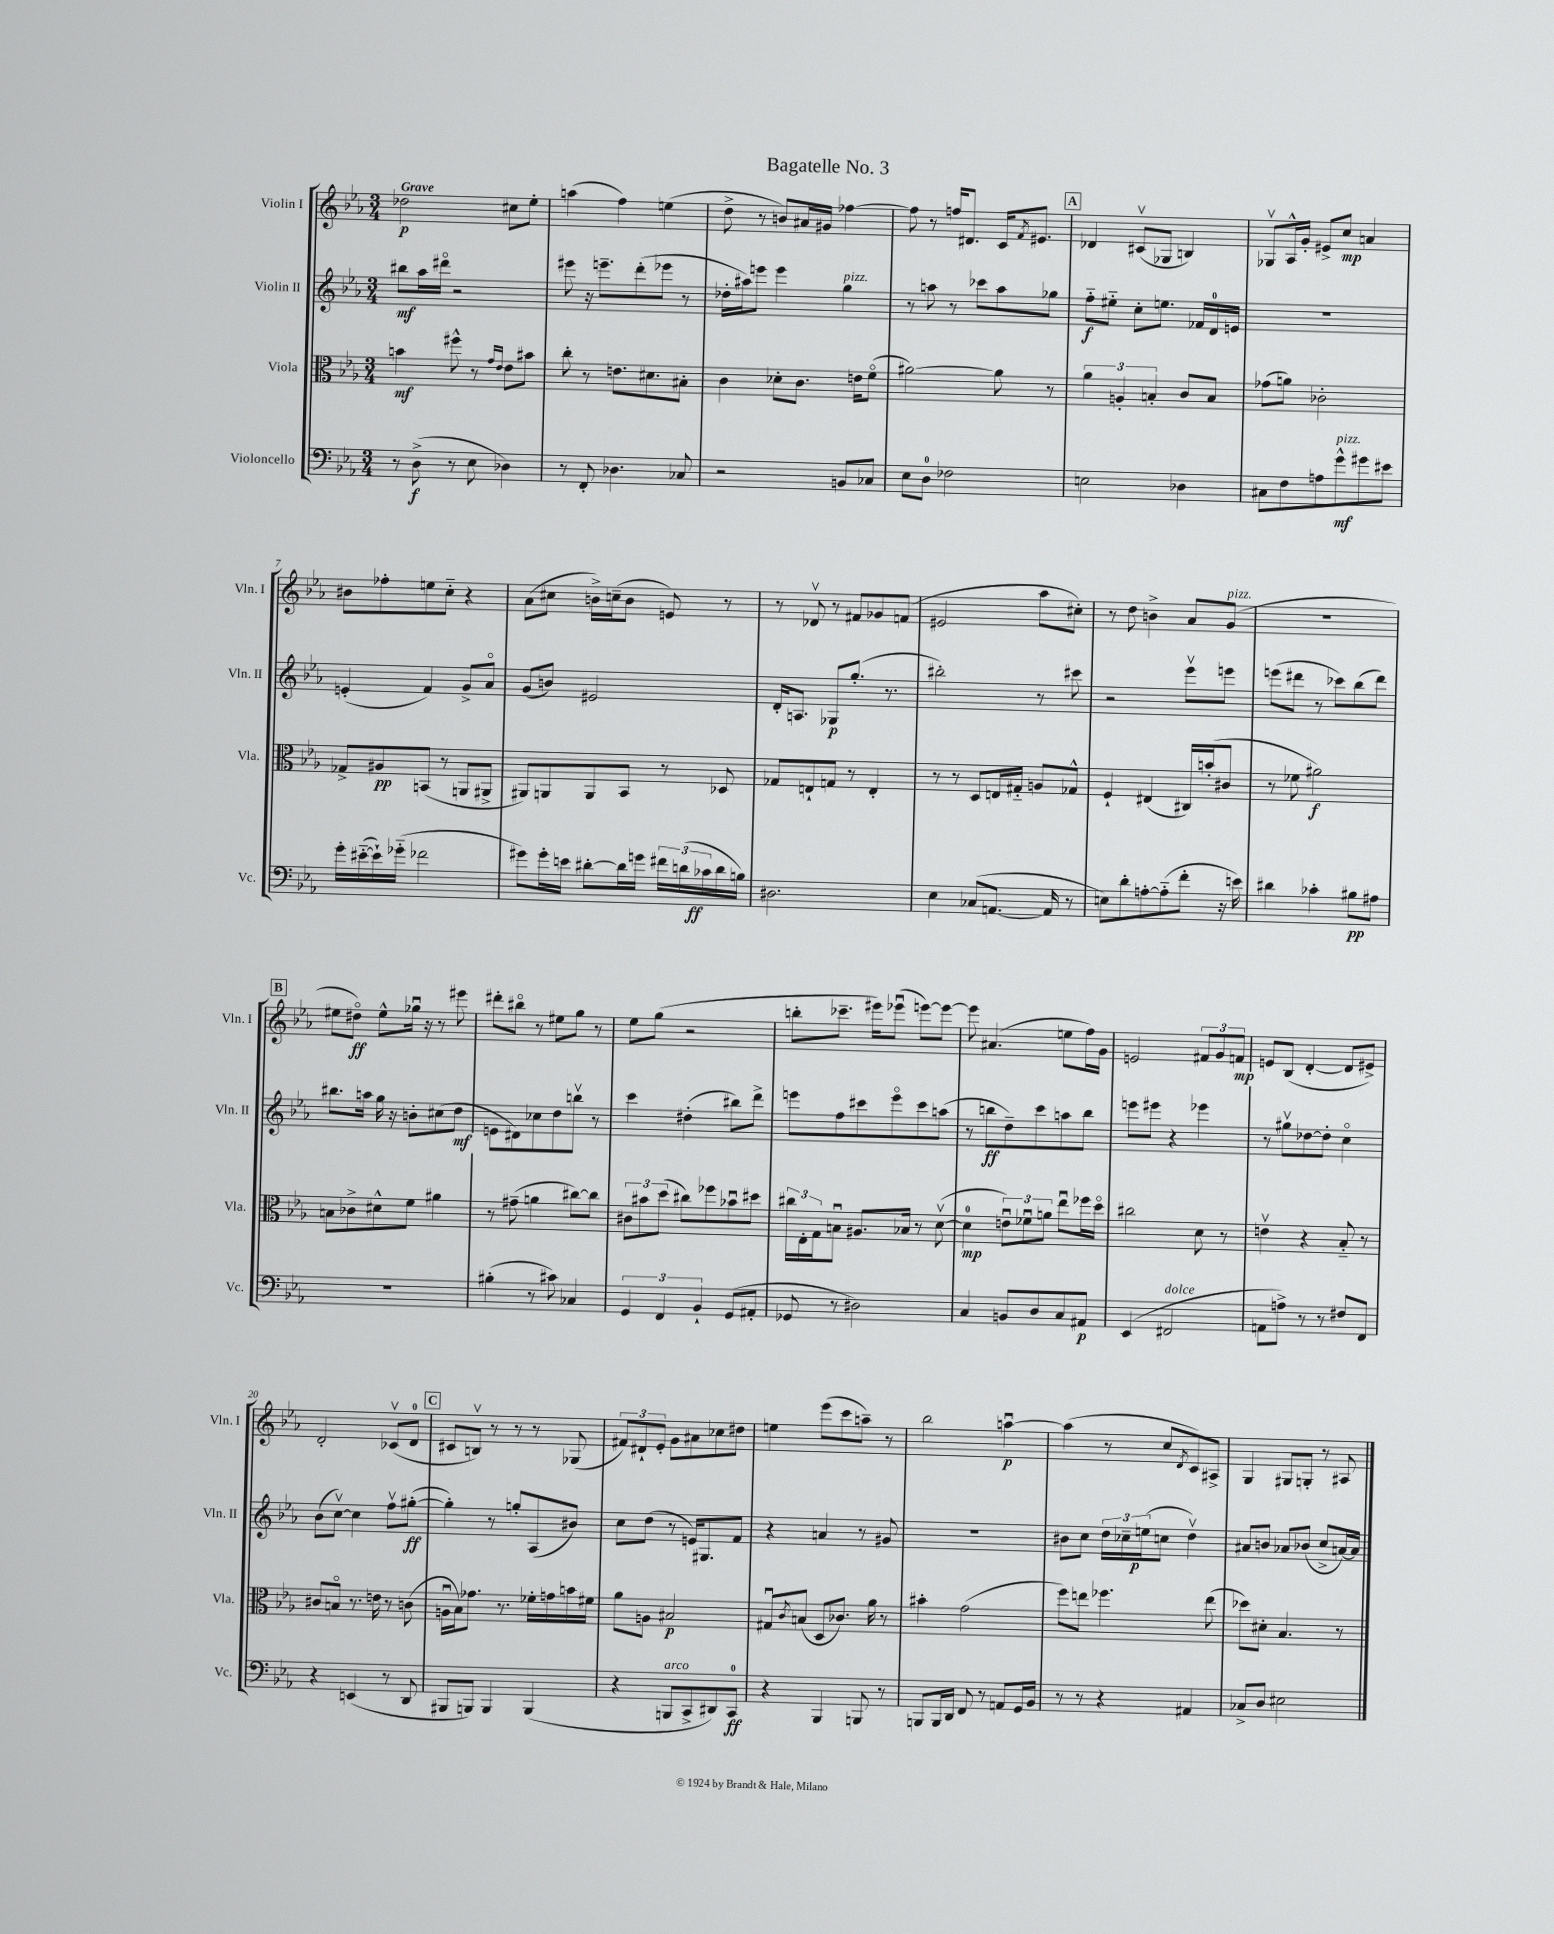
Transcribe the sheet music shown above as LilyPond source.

\header { title = "Bagatelle No. 3" }
<<
\new StaffGroup <<
\new Staff = "s0" \with { instrumentName = "Violin I" shortInstrumentName = "Vln. I" } {
    \clef treble \key ees \major \numericTimeSignature \time 3/4 \tempo "Grave"
    des''2\p cis''8 ees''8-. |
    a''4( f''4) e''4( |
    d''8-> r8 b'8) ais'16 gis'16 fes''4~ |
    fes''8 r8 f''16 dis'8. c'16 \acciaccatura { f'8 } eis'8. |
    \mark \markup { \box "A" } des'4 cis'8\upbow( ges8 b4) |
    ges8\upbow aes16-^ g'16-. eis'8-> c''8\mp a'4 |
    bis'8 fes''8-. e''8 c''8-_ r4 |
    aes'8( cis''8 b'16->) c''16--( b'8 e'8) r8 |
    r8 des'8\upbow r8 fis'8 ges'8 f'8( |
    eis'2 aes''8 cis''8-.) |
    r8 d''8 b'4-> aes'8 g'8^\markup { \italic "pizz." }( |
    R2. |
    \mark \markup { \box "B" } eis''8 dis''8\flageolet\ff) eis''8-^ ges''16\downbow r16 r8 eis'''8 |
    dis'''8-. bis''8\flageolet r8 eis''8 g''8 r8 |
    ees''8 g''8( r2 |
    b''8-. ces'''8.-- eis'''16) ees'''8\downbow( e'''8~) e'''8~ |
    e'''8 ais'4.( e''8 f''16) g'16 |
    e'2 \tuplet 3/2 { fis'8 g'8 f'8\mp } |
    e'8 bes8( d'4~-. d'8 eis'8->) |
    d'2-. ces'8\upbow( d'8-0 |
    \mark \markup { \box "C" } cis'8 b8\upbow) r8 r8 r8 ges8( |
    \tuplet 3/2 { fis'8) dis'8-! ees'8-. } g'8 ais'8 ces''8 dis''8 |
    e''4 ees'''8( c'''8 a''8--) r8 |
    bes''2 a''4~\downbow\p |
    a''4( r8 c''8 \acciaccatura { d'8 } c'8) ais8-> |
    g4 gis8 g8-. r8 ais8 \bar "|." |
}
\new Staff = "s1" \with { instrumentName = "Violin II" shortInstrumentName = "Vln. II" } {
    \clef treble \key ees \major \numericTimeSignature \time 3/4
    bis''8\mf aes''16 dis'''16\flageolet r2 |
    eis'''8 r16 e'''8.-- d'''8-.( ees'''8 r8 |
    des''16-. ais''16) e'''8 e'''4 g''4^\markup { \italic "pizz." } |
    r8 a''8 r8 ces'''8 a''8 ges''8 |
    \mark \markup { \box "A" } f''8-_\f eis''8-_ c''8-. e''8. fes'16 d'16-0 e'16 |
    R2. |
    e'4-.( f'4) g'8-> aes'8\flageolet |
    g'8( b'8) eis'2 |
    d'16-. a8. ges8\p g''8.-.( r8. |
    bis''2-.) r8 cis'''8 |
    r2 ees'''8\upbow e'''8 |
    e'''8( dis'''8 r8 ces'''8) bes''8( dis'''8) |
    \mark \markup { \box "B" } bis''8. a''16 g''16 r16 b'8-. cis''8( d''8\mf |
    e'8 dis'8) ces''8 d''8 b''8\upbow r8 |
    c'''4 dis''4-.( bis''8) d'''8-> |
    e'''8 f''8 cis'''8 e'''8\flageolet cis'''8 a''8( |
    r8 b''8\ff d''8--) c'''8 a''8 b''8 |
    e'''8 eis'''8 r4 ees'''4 |
    r8 gis''8\upbow des''8~ des''8-. c''4\flageolet |
    bes'8( c''8~\upbow) c''4 f''8\upbow gis''8~-.\ff( |
    \mark \markup { \box "C" } gis''4-.) r8 g''8-. aes8( bis'8) |
    c''8 d''8( r8 e'16) gis8. f'8 |
    r4 a'4 r8 gis'8 |
    R2. |
    bis'8 c''8 \tuplet 3/2 { d''16 ces''16-- e''16\p( } c''8 d''4\upbow) |
    ais'8 b'8 aes'8 bes'8( c''8-> a'16~) a'16 \bar "|." |
}
\new Staff = "s2" \with { instrumentName = "Viola" shortInstrumentName = "Vla." } {
    \clef alto \key ees \major \numericTimeSignature \time 3/4
    b'4\mf fis''8-^ r8 \grace { g'16 ees'16 } ees'8 bis'8 |
    c''8-. r8 e'8. dis'8. bis8-. |
    c'4 des'8-. c'8. e'16 f'8\flageolet( |
    ais'2~) ais'8 r8 |
    \mark \markup { \box "A" } \tuplet 3/2 { aes'4 a4-. b4-. } c'8 b8 |
    ges'8( a'8) ces'2-. |
    ges8-> ais8\pp b,8( r8 a,8 ais,8-> |
    ais,8) a,8 a,8 bes,8 r8 des8 |
    ges8 e8-! g8 r8 e4-. |
    r8 r8 d8 e16 gis16-_ a8 ges8-^ |
    f4-! eis4( cis16) b'16-.( cis'8 |
    r8 fes'8 ais'2\f) |
    \mark \markup { \box "B" } b8 ces'8-> dis'8-^ f'8 ais'4 |
    r8 gis'8--( a'4 cis''8~) cis''8 |
    \tuplet 3/2 { cis'8 bis'8 d''8( } cis''8) fes''8 bes'8\downbow dis''8 |
    \tuplet 3/2 { cis''16 ees16-. g16 } b8\downbow ais8. bes16 r8 d'8~\upbow( |
    d'4-0\mp \tuplet 3/2 { e'8\downbow) fes'8\downbow a'8 } ees''8\downbow fes''16 d''16\flageolet |
    cis''2 d'8 r8 |
    e'4\upbow r4 bes8-_ r8 |
    cis'8 b8\flageolet r8. e'16 r8 c'8( |
    \mark \markup { \box "C" } a16\downbow bes16) ges'8. r8. fes'16-. g'16 b'16 fis'16 |
    aes'8 a8 bis2\p |
    gis8\downbow \acciaccatura { c'8 } b8( d8 ces'8.) aes'16 r8 |
    bis'4-. g'2( |
    f''8) e''8 fes''4. e''8( |
    des''8) dis'8-. bes4. r8 \bar "|." |
}
\new Staff = "s3" \with { instrumentName = "Violoncello" shortInstrumentName = "Vc." } {
    \clef bass \key ees \major \numericTimeSignature \time 3/4
    r8 d8->\f( r8 ees8 des4) |
    r8 f,8-. des4. ces8 |
    r2 b,8 ces8 |
    ees8 d8-0 fes2 |
    \mark \markup { \box "A" } e2 des4 |
    cis8 f8 a8 g'8-^\mf^\markup { \italic "pizz." } gis'8 eis'8 |
    g'16-. eis'16~-_( eis'16-!) ges'16-_( fes'2 |
    gis'8) gis'16-. e'16 dis'8~-. dis'16 g'16 \tuplet 3/2 { fis'16 d'16( ces'16\ff } d'16 b16) |
    dis2. |
    ees4 ces8( a,8.~ a,16 r8 |
    e8) d'8-. a8~-. a8-_( f'8-. r16 e'16) |
    dis'4 ces'4-. bis8\pp ais8 |
    \mark \markup { \box "B" } R2. |
    bis4-.( r8 cis'8) ces4 |
    \tuplet 3/2 { g,4 f,4 bes,4-! } g,8( ais,8-. |
    ges,8 r8 dis2) |
    c4 b,8 d8 c8 ais,8\p |
    ees,4( fis,2^\markup { \italic "dolce" } |
    a,8 a8->) r8 r8 fis8 f,8 |
    r4 e,4( r8 d,8 |
    \mark \markup { \box "C" } bis,,8 b,,8) b,,4 b,,4( |
    r4 b,,8^\markup { \italic "arco" } c,8-> dis,8) c,8-0\ff |
    r4 bes,,4 b,,8 r8 |
    b,,8 b,,16 d,16 f,8 r8 a,8 g,16 bes,16 |
    r8 r8 r4 ais,4 |
    ces8-> d8 eis2 \bar "|." |
}
>>
>>
